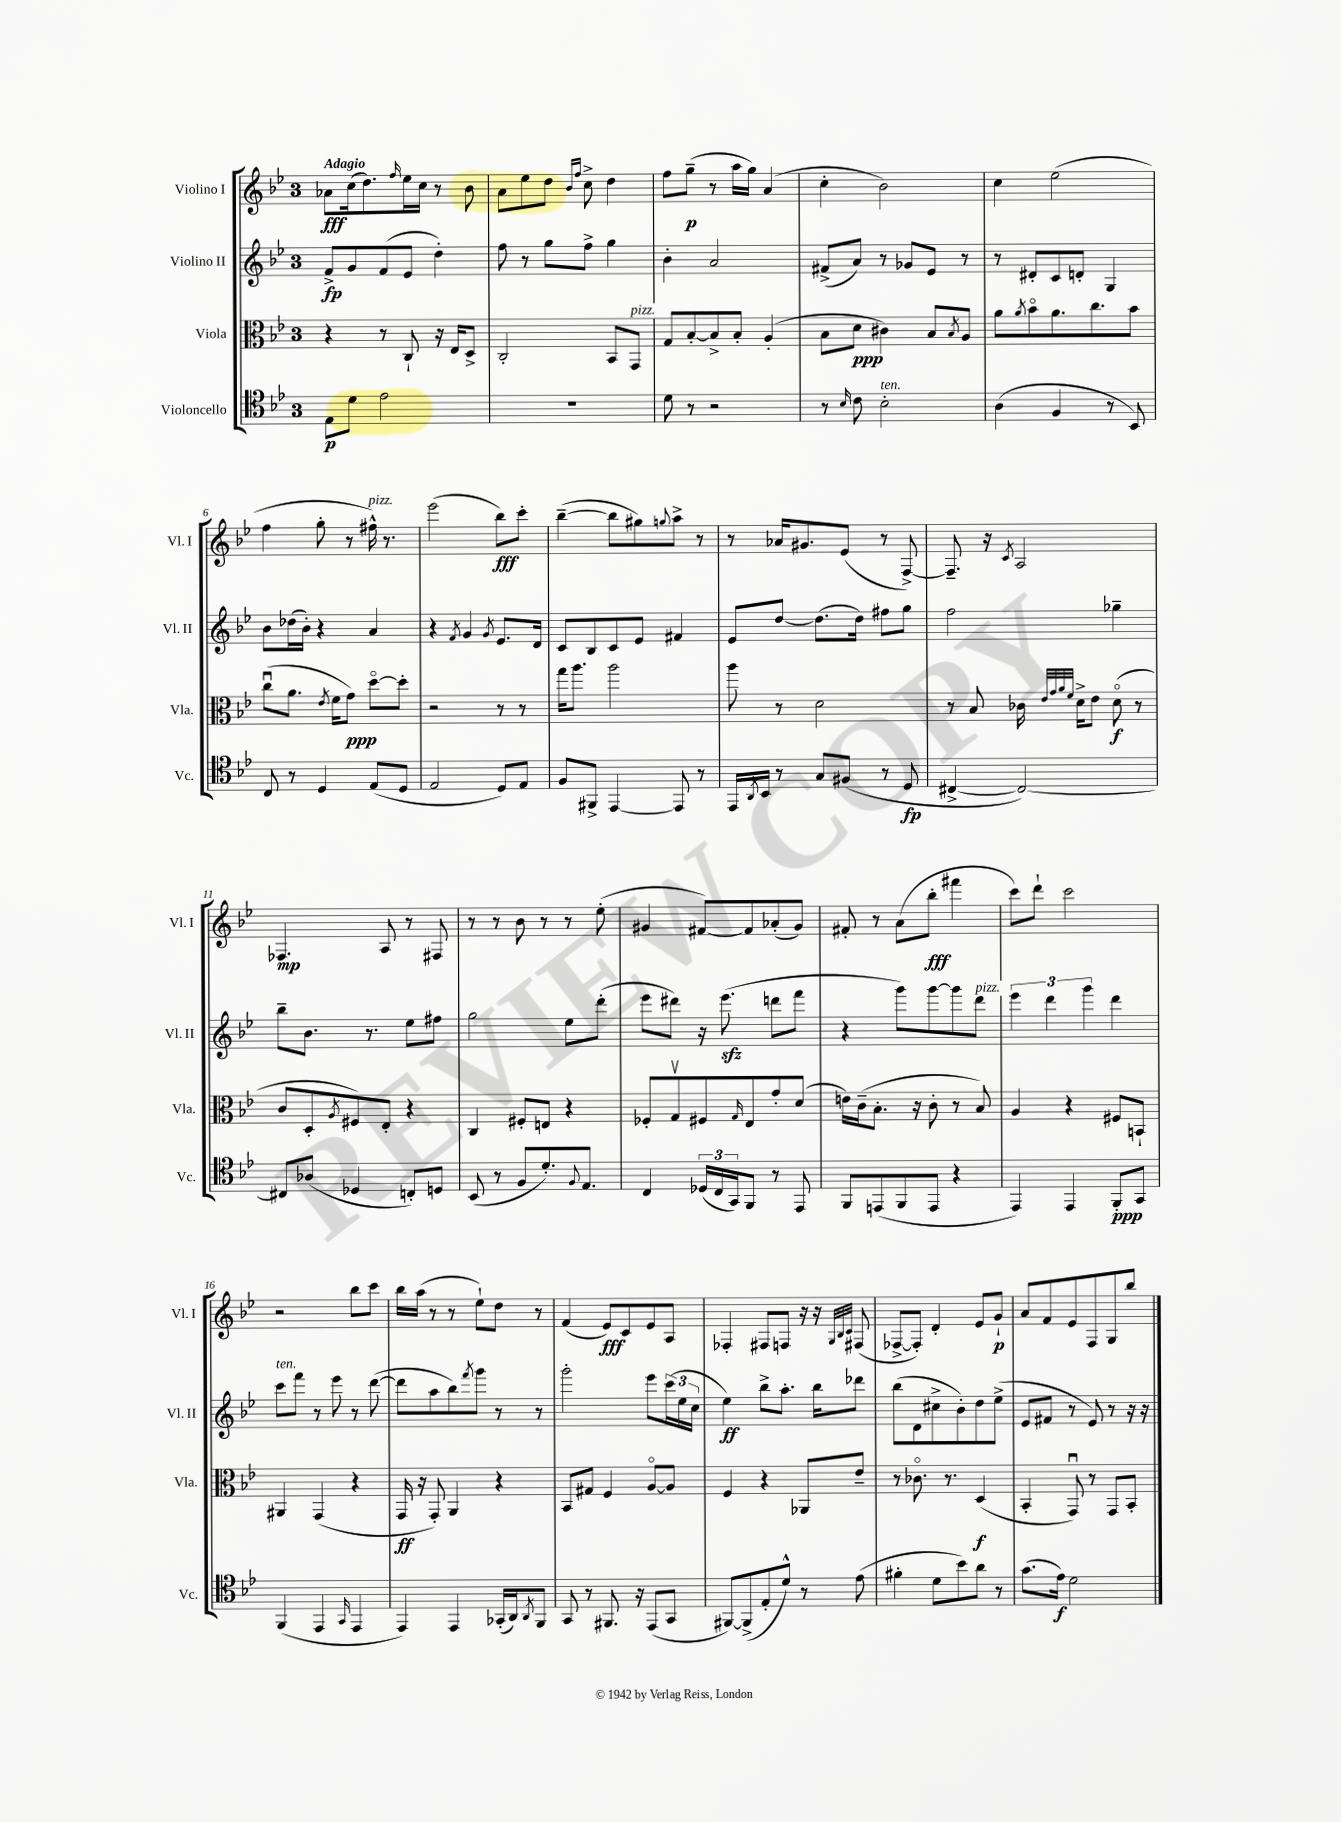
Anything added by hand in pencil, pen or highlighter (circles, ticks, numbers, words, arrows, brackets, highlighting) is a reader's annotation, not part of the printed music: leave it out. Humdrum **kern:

**kern	**kern	**kern	**kern
*staff4	*staff3	*staff2	*staff1
*clefC4	*clefC3	*clefG2	*clefG2
*k[b-e-]	*k[b-e-]	*k[b-e-]	*k[b-e-]
*M3/4	*M3/4	*M3/4	*M3/4
8E-	4r	8f^	8a-
8d	.	8g	(16cc
.	.	.	8.dd)
2e-	8r	(8f	.
.	.	.	16qqff
.	8C`	8e-	16ee-
.	.	.	16cc
.	16r	4dd')	8r
.	16E-	.	.
.	8D^	.	8b-
=	=	=	=
2.r	2C'	8ff	8a
.	.	8r	8ee-
.	.	8gg	8dd
.	.	.	16qqb-
.	.	.	16qqff
.	.	8ff^	8cc^
.	8BB-	4gg	4dd
.	8GG	.	.
=	=	=	=
8d	8G	4b-'	8ff
8r	[8B-'	.	(8gg~
2r	8B-^]	2a	8r
.	8B-'	.	16aa
.	.	.	16gg)
.	(4A'	.	(4a
=	=	=	=
8r	8B-	(8f#^	4cc'
16qqB-	.	.	.
8c	8d	8a)	.
2B-'	4c#)	8r	2b-)
.	.	8g-	.
.	8B-	8e-	.
.	8qB-	.	.
.	8A	8r	.
=	=	=	=
(4A	8a	8r	4cc
.	8qa	.	.
.	8b-o	8d#'	.
4F	8.a	8c	(2ee-
.	.	8d'	.
.	8.cc	.	.
8r	.	4G	.
8BB-)	8b-	.	.
=	=	=	=
8C	(8ccu	8b-	4ff
8r	8.a	(16dd-	.
.	.	16b-')	.
4D	.	4r	8gg'
.	8qe-	.	.
.	16f	.	.
.	8g)	.	8r
(8E-	[8ddo	4a	16ff#^^)
.	.	.	8.r
8D	8dd']	.	.
=	=	=	=
2E-	2r	4r	(2eee-
.	.	8qf	.
.	.	4g	.
.	.	8qg	.
8D)	8r	8.e-	8bb-)
8E-	8r	.	8ccc'
.	.	16d	.
=	=	=	=
8F	16gg	8c	([4bb-~
.	8.aa	.	.
8FF#^	.	8B-	.
[4EE-	2aa	8c	8bb-]
.	.	8e-	8gg#)
.	.	.	8qqgg
8EE-]	.	4f#	8aa^
8r	.	.	8r
=	=	=	=
16EE-	8aa	8e-	8r
8qAA	.	.	.
16BB-	.	.	.
8r	8r	[8dd	16a-
.	.	.	8.g#
8G	2d	(8.dd]	.
(8F#	.	.	(8e-
.	.	16dd)	.
8r	.	8ff#	8r
8D	.	8gg	[8F^)
=	=	=	=
[4C#^	8r	2ff	8.F~]
.	8B-	.	.
.	.	.	16r
.	.	.	8qc
2C#_)	16c-	.	2A
.	32qqe-	.	.
.	32qqg	.	.
.	32qqa	.	.
.	32qqf	.	.
.	16d^	.	.
.	8e-	.	.
.	(8do	4gg-~	.
.	8r	.	.
=	=	=	=
8C#]	8c	8bb-~	4.F-
(8A-	8D'	8.b-	.
.	8qA	.	.
4D-	8F#)	.	.
.	.	8.r	.
.	8E-'	.	8A
8C')	4r	8ee-	8r
8D	.	8ff#	8F#
=	=	=	=
(8BB-	4C	2gg	8r
8r	.	.	8r
8F	8F#'	.	8b-
8.d')	8E	.	8r
.	4r	8ee-	8r
8qqF	.	.	.
8.E-	.	.	.
.	.	(8ddd'	(8ee-'
=	=	=	=
4C	8F-'	8eee-	4g#
.	8Gv	8ddd#)	.
(24D-	8F#	16r	[8f#)
24C	.	.	.
.	.	(8.eee-	.
24GG)	.	.	.
.	16qqG	.	.
8FF	8E-	.	8f#]
8r	8g'	8ddd	(8a-'
8EE-	(8d	8fff	8g#)
=	=	=	=
8FF	16e)	4r	8f#'
.	(16c~	.	.
(8EE	8.B-'	.	8r
8FF	.	8ggg)	(8a
.	16r	.	.
8EE	8c'	[8ggg	8bb-'
4r	8r	8ggg]	4fff#
.	8B-)	8ddd	.
=	=	=	=
4EE-)	4A	6eee-	8ccc)
.	.	.	8ddd`
.	.	6ddd	.
4EE-	4r	.	2ccc
.	.	6ggg	.
8FF'	8F#	4ddd	.
8GG	8BB`	.	.
=	=	=	=
(4FF	4AA#	8ccc	2r
.	.	8fff	.
4EE-	(4GG	8r	.
.	.	8eee-	.
16qqGG	.	.	.
4EE-	4r	8r	8bb-
.	.	([8ddd	8ccc
=	=	=	=
4EE-)	16GG	8ddd]	16bb-
.	16r	.	(16aa
.	8GG')	8aa	8r
4EE-	4AA	8bb-)	8r
.	.	8qfff	.
.	.	8ggg	8ee-`)
(16GG-'	4r	8r	8dd
16AA)	.	.	.
8qAA	.	.	.
8FF	.	8r	8r
=	=	=	=
8GG	8BB-	2ggg'	(4f
8r	8G#	.	.
8.FF#	4F	.	8e-)
.	.	.	8c
16r	.	.	.
(8EE-	[8Ao	8eee-	8e-
8GG	8A]	(24ccc	8A
.	.	24ee-	.
.	.	24cc	.
=	=	=	=
[8FF#)	4F	4ee-)	4F-'
(8FF#^]	.	.	.
8E-'	4r	8bb-^	8F#
8d^^)	.	8.aa'	8F
8r	8AA-	.	16r
.	.	16bb-	16r
.	.	.	32qqG
.	.	.	32qqB-
.	.	.	32qqc
(8e-	8e-~	8ddd-	(8F#
=	=	=	=
4f#'	8r	(8bb-	[8F-^
.	8.c-o	8d	8F-'])
8d	.	8cc#^	4d'
.	8.r	.	.
8b-)	.	8b-')	.
8a	(4D	8dd	8e-
8r	.	(8ee-^	8g`
=	=	=	=
(8.g	4BB-'	8e-	8a
.	.	8f#	8f
16e-)	.	.	.
2d	8GGu)	8r	8e-
.	8r	8e-)	8F
.	8GG	8r	8G
.	8BB-'	16r	8bb-
.	.	16r	.
==	==	==	==
*-	*-	*-	*-
